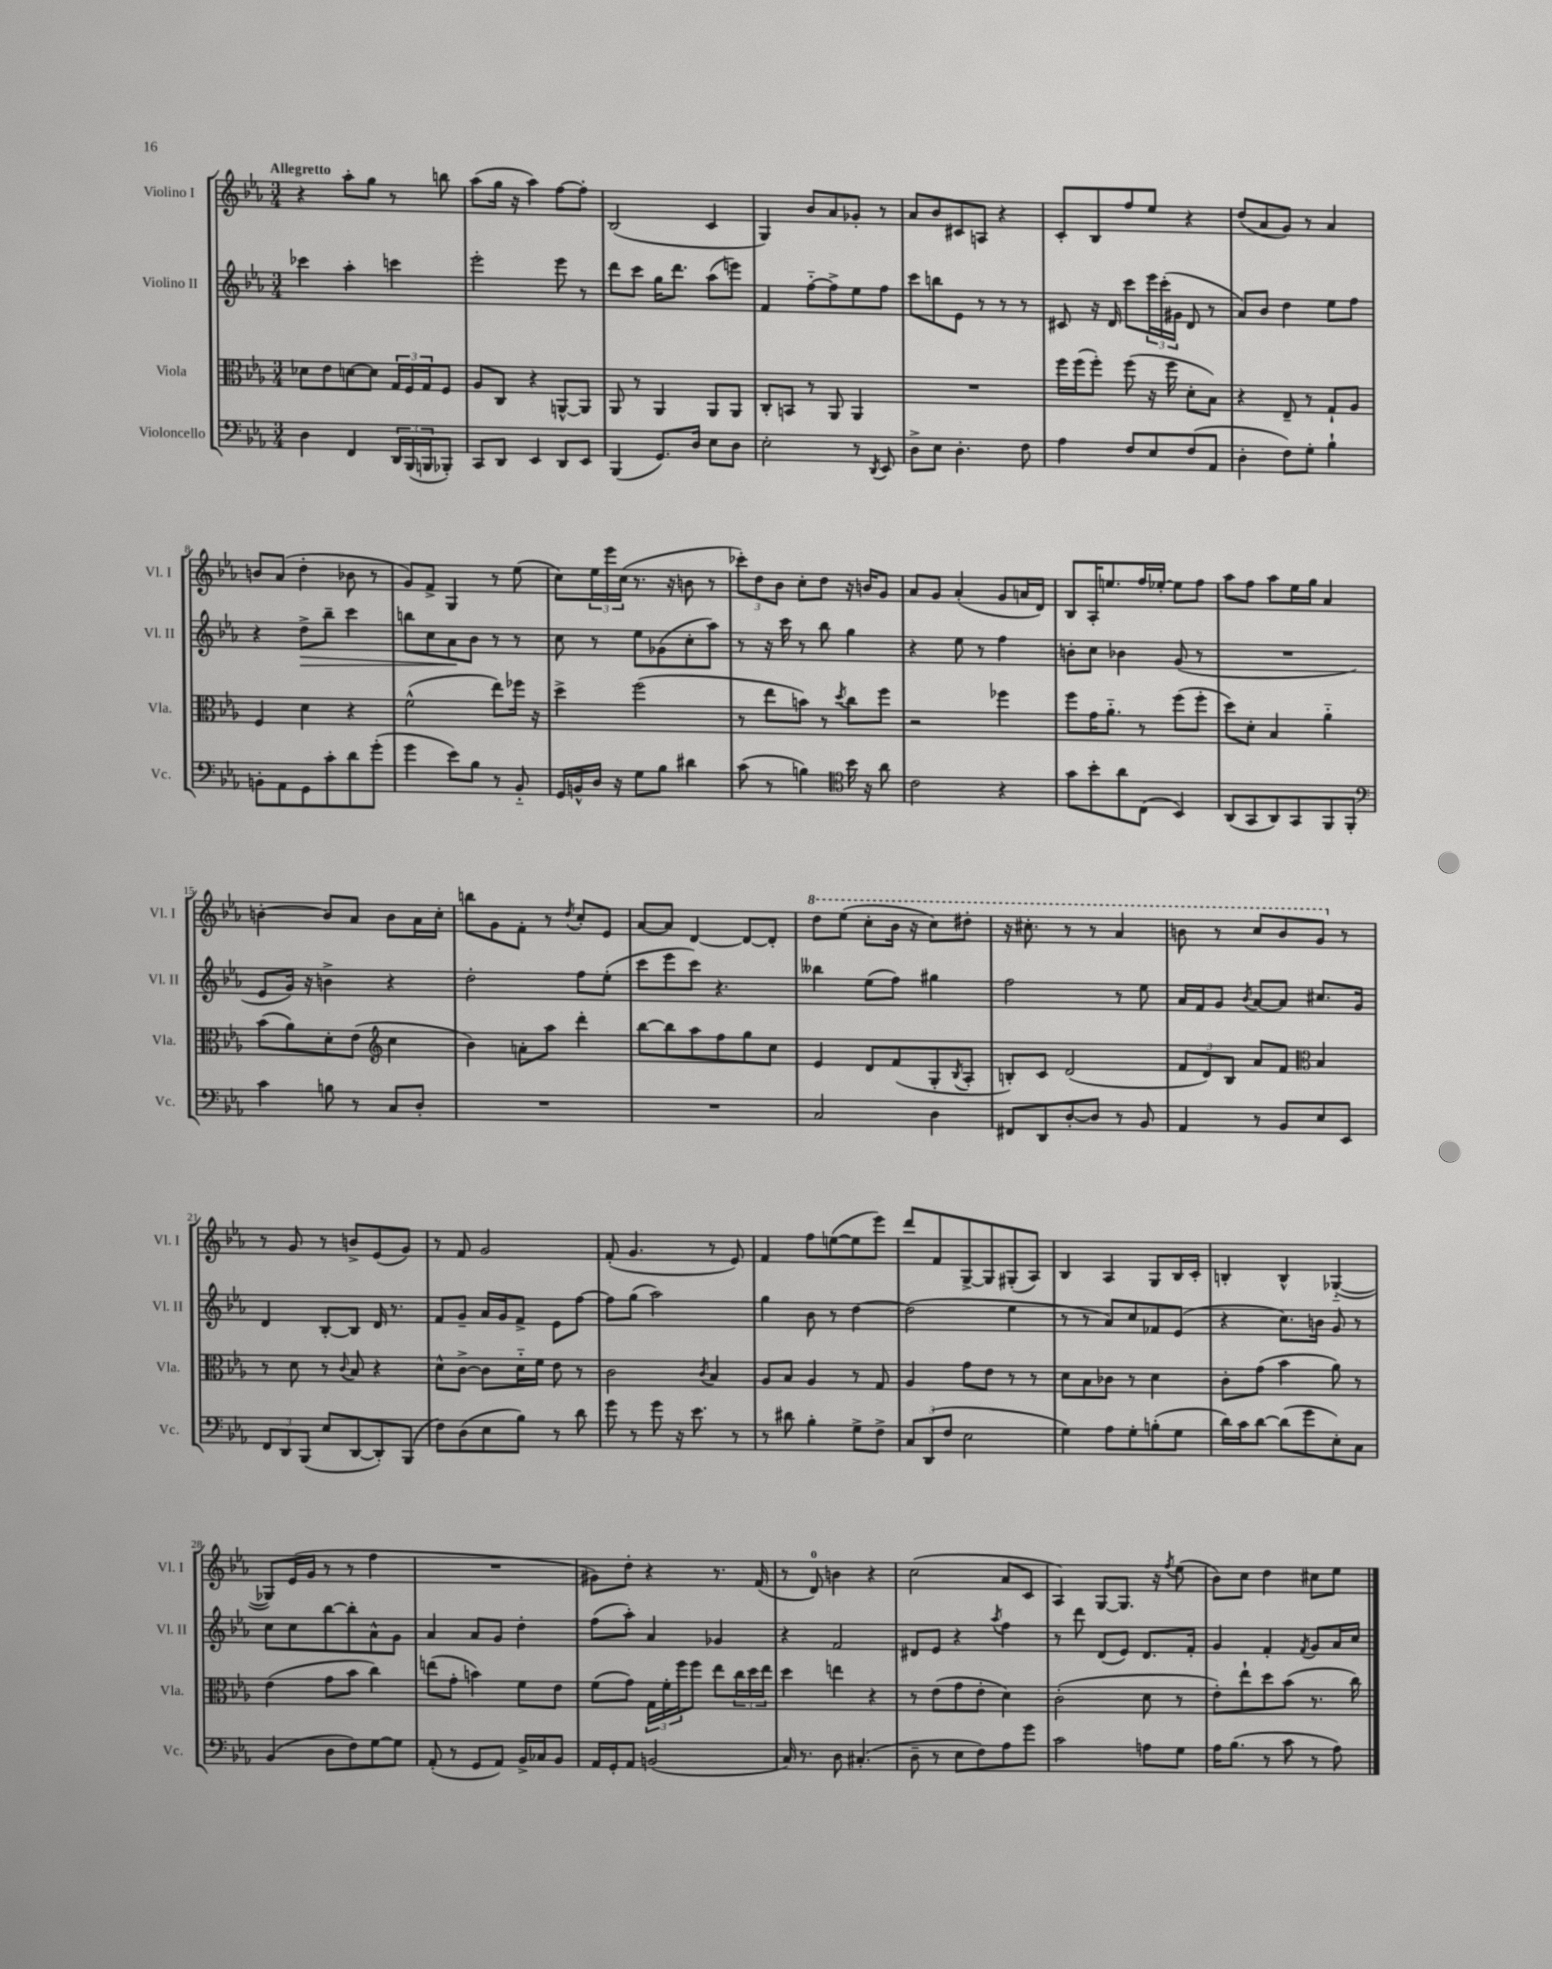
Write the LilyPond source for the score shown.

<<
\new StaffGroup <<
\new Staff = "s0" \with { instrumentName = "Violino I" shortInstrumentName = "Vl. I" } {
    \clef treble \key ees \major \numericTimeSignature \time 3/4 \tempo "Allegretto"
    r4 aes''8-. g''8 r8 b''8 |
    aes''8( g''16 r16 aes''4) f''8~ f''8-. |
    bes2( c'4 |
    g4) bes'8 aes'8 ges'8-. r8 |
    aes'8 bes'8 cis'8 a8 r4 |
    c'8-. bes8 f''8 ees''8 r4 |
    d''8( aes'8 g'8) r8 aes'4 |
    b'8 aes'8( d''4-. bes'8 r8 |
    g'8) f'8-> g4 r8 ees''8( |
    c''8) \tuplet 3/2 { ees''16 ees'''16 c''16( } r8. r16 b'8 r8 |
    \tuplet 3/2 { ces'''8-.) d''8 bes'8 } c''8-. d''8 r16 b'16 g'8 |
    aes'8 g'8 aes'4-.( g'8 a'16 d'16) |
    bes8 aes16-. e''8. f''16 ees''16~-. ees''8 f''8 |
    aes''8 f''8 aes''8 ees''16 g''16 aes'4 |
    b'4~-. b'8 aes'8 b'8 aes'16 c''16-. |
    b''8 g'8 f'8-. r8 \acciaccatura { d''8 } c''8-. ees'8 |
    aes'8~ aes'8 d'4~ d'8~ d'8-. |
    \ottava #1 d'''8 ees'''8( c'''8-. bes''16 r16 c'''8) dis'''8-. |
    r16 cis'''8.-. r8 r8 aes''4 |
    b''8 r8 c'''8 b''8 g''8 \ottava #0 r8 |
    r8 g'8 r8 b'8-> ees'8( g'8) |
    r8 f'8 g'2 |
    f'8-.( g'4. r8 ees'8) |
    f'4 f''8 e''8~( e''8 ees'''8) |
    d'''8 f'8 g8~-> g8 gis8-.( aes8) |
    bes4 aes4 g8 bes16 c'16-. |
    b4-. b4-^ ges4~-_( |
    ges8) ees'16( g'16 r8 r8 f''4 |
    R2. |
    gis'8) d''8-. r4 r8. f'16( |
    r8 d'8-0) b'4 r4 |
    c''2( aes'8 c'8 |
    aes4) g8~ g8. r16 \acciaccatura { f''8 } ees''8( |
    bes'8) c''8 d''4 cis''8 ees''8 \bar "|." |
}
\new Staff = "s1" \with { instrumentName = "Violino II" shortInstrumentName = "Vl. II" } {
    \clef treble \key ees \major \numericTimeSignature \time 3/4
    ces'''4 aes''4-. c'''4 |
    ees'''2-. ees'''8 r8 |
    d'''8 c'''8 g''16 d'''8. aes''8( e'''8) |
    f'4 f''8~-_ f''8-> ees''8 f''8 |
    c'''8 b''8 ees'8 r8 r8 r8 |
    cis'8 r16 d'16 c'''8 \tuplet 3/2 { ees'''16 c'''16-.( gis'16 } d'8 r8 |
    aes'8) bes'8 d''4 ees''8 f''8 |
    r4 d''8->\> bes''8-- c'''4 |
    b''8 c''8 aes'8\! bes'8 r8 r8 |
    c''8 r8 ees''8 ges'8( c''8-. aes''8) |
    r8 r16 c'''16 r8 bes''8 g''4 |
    r4 ees''8 r8 f''4 |
    b'8-. c''8 bes'4 g'8( r8 |
    R2. |
    ees'8 g'16) r16 b'4-> r4 |
    d''2-. f''8 ees''8-.( |
    c'''8 ees'''8 c'''8) r4. |
    beses''4 ees''8( f''8) gis''4 |
    f''2 r8 ees''8 |
    aes'16 f'16 g'8 \acciaccatura { bes'8 } aes'8~ aes'8 cis''8. g'16 |
    d'4 bes8~-. bes8 d'16 r8. |
    f'8 g'8-- aes'16 g'16 f'8-> ees'8 f''8~ |
    f''8 g''8( aes''2) |
    g''4 bes'8 r8 d''4~ |
    d''2( ees''4 |
    r8 r8 aes'8) c''8 fes'8 ees'8( |
    r4 c''8.) b'16 g'8 r8 |
    c''8 c''8 bes''8~ bes''8-. aes'8-^ g'8 |
    aes'4 aes'8 g'8 d''4-. |
    f''8( aes''8-.) aes'4 ges'4 |
    r4 f'2 |
    dis'8 ees'8 r4 \acciaccatura { aes''8 } f''4 |
    r8 d'''8 d'8( ees'8) d'8. f'16-. |
    g'4 f'4-. \acciaccatura { f'8 } g'8 aes'16 c''16 \bar "|." |
}
\new Staff = "s2" \with { instrumentName = "Viola" shortInstrumentName = "Vla." } {
    \clef alto \key ees \major \numericTimeSignature \time 3/4
    des'8 ees'8 d'8~ d'8 \tuplet 3/2 { g16 f16 g16 } f8 |
    aes8 c8 r4 a,8~-^ a,8 |
    aes,8 r8 aes,4 aes,8 aes,8 |
    c8-. b,8 r8 aes,8 aes,4 |
    R2. |
    f''16 f''16( f''8-.) f''8( r16 f''16 d'8-. bes8) |
    r4 ees8-- r8 g8-! aes8 |
    f4 d'4 r4 |
    f'2-^( ees''8) fes''16 r16 |
    d''4-> f''2( |
    r8 ees''8 b'8) r8 \acciaccatura { d''8 } c''8 f''8 |
    r2 fes''4 |
    f''8 g'16 aes'8.-_ r8 f''8( f''8-. |
    d''8) d'8-. bes4 aes'4-_ |
    bes'8( aes'8) d'8-. ees'8( \clef treble c''4 |
    bes'4) a'8-. aes''8 d'''4-. |
    bes''8~ bes''8 aes''8 f''8 g''8 c''8 |
    ees'4 d'8 f'8( g8-. \acciaccatura { bes8 } aes8-. |
    b8-.) c'8 d'2( |
    \tuplet 3/2 { f'8 d'8) bes8 } aes'8 f'8 \clef alto bes4 |
    r8 d'8 r8 \appoggiatura { c'8 } bes8 r4 |
    d'8-^ c'8~-> c'8 d'16-_ f'16 ees'8 r8 |
    c'2 \acciaccatura { c'8 } bes4 |
    aes8 bes8 aes4 r8 g8 |
    aes4 g'8 ees'8 r8 r8 |
    d'8 bes8 ces'8 r8 d'4 |
    c'8-. g'8( bes'4 aes'8) r8 |
    ees'4( g'8 bes'8 c''4) |
    e''8( g'8-. b'4) f'8 ees'8 |
    f'8( g'8) \tuplet 3/2 { g16 f'16-. f''16 } f''8 ees''8 \tuplet 3/2 { c''16 d''16 ees''16 } |
    d''4 e''4 r4 |
    r8 ees'8( g'8 ees'8-. d'4) |
    c'2-.( d'8 r8 |
    ees'8-.) ees''8-! d''8 bes'8( r8. c''16) \bar "|." |
}
\new Staff = "s3" \with { instrumentName = "Violoncello" shortInstrumentName = "Vc." } {
    \clef bass \key ees \major \numericTimeSignature \time 3/4
    d4 f,4 \tuplet 3/2 { d,16 bes,,16( b,,16 } bes,,8-.) |
    c,8 d,8 ees,4 d,8 ees,8 |
    bes,,4( g,8.) d16 ees8 d8 |
    ees2-. r8 \acciaccatura { d,8 } ees,8 |
    d8-> ees8 d4.-. f8 |
    aes4 f8 ees8 f8( aes,8 |
    d4-. f8) g8-. bes4-! |
    b,8-. aes,8 g,8 c'8-. d'8 g'8-.( |
    g'4 ees'8) bes8 r8 bes,8-_ |
    g,16 b,16-^ d16 r16 g8 bes8 dis'4 |
    c'8( r8 b4) \clef tenor bes'16 r16 aes'8 |
    c'2 r4 |
    g'8 bes'8-. aes'8 c8( bes,4) |
    aes,8( g,8 aes,8) g,8 f,8 f,8-. |
    \clef bass c'4 b8 r8 c8 d8-. |
    R2. |
    R2. |
    c2 d4 |
    fis,8 d,8 d8~-. d8 r8 bes,8 |
    aes,4 r8 bes,8 ees8 ees,8 |
    \tuplet 3/2 { f,8 d,8 bes,,8( } ees8 d,8~ d,8-.) bes,,8( |
    f8) d8( ees8 bes8) r8 d'8 |
    g'8 r8 g'8 r16 ees'8. r8 |
    r8 dis'8 bes4-. g8-> f8-> |
    \tuplet 3/2 { c8 d,8( f8 } ees2 |
    g4) aes8 g8-. b8-.( g8 |
    d'16) c'16 d'8~ d'8( g'8 ees8-.) c8 |
    bes,4( d8 f8) g8~ g8 |
    aes,8-.( r8 g,8 aes,8) bes,16-> ces16 bes,8 |
    aes,16 g,16-. aes,8 b,2( |
    c16) r8. d8 cis4.-.( |
    d8-- r8 ees8 f8) aes8 g'8 |
    c'2 a8 g8 |
    aes16 bes8.( r8 c'8 r8 aes8) \bar "|." |
}
>>
>>
